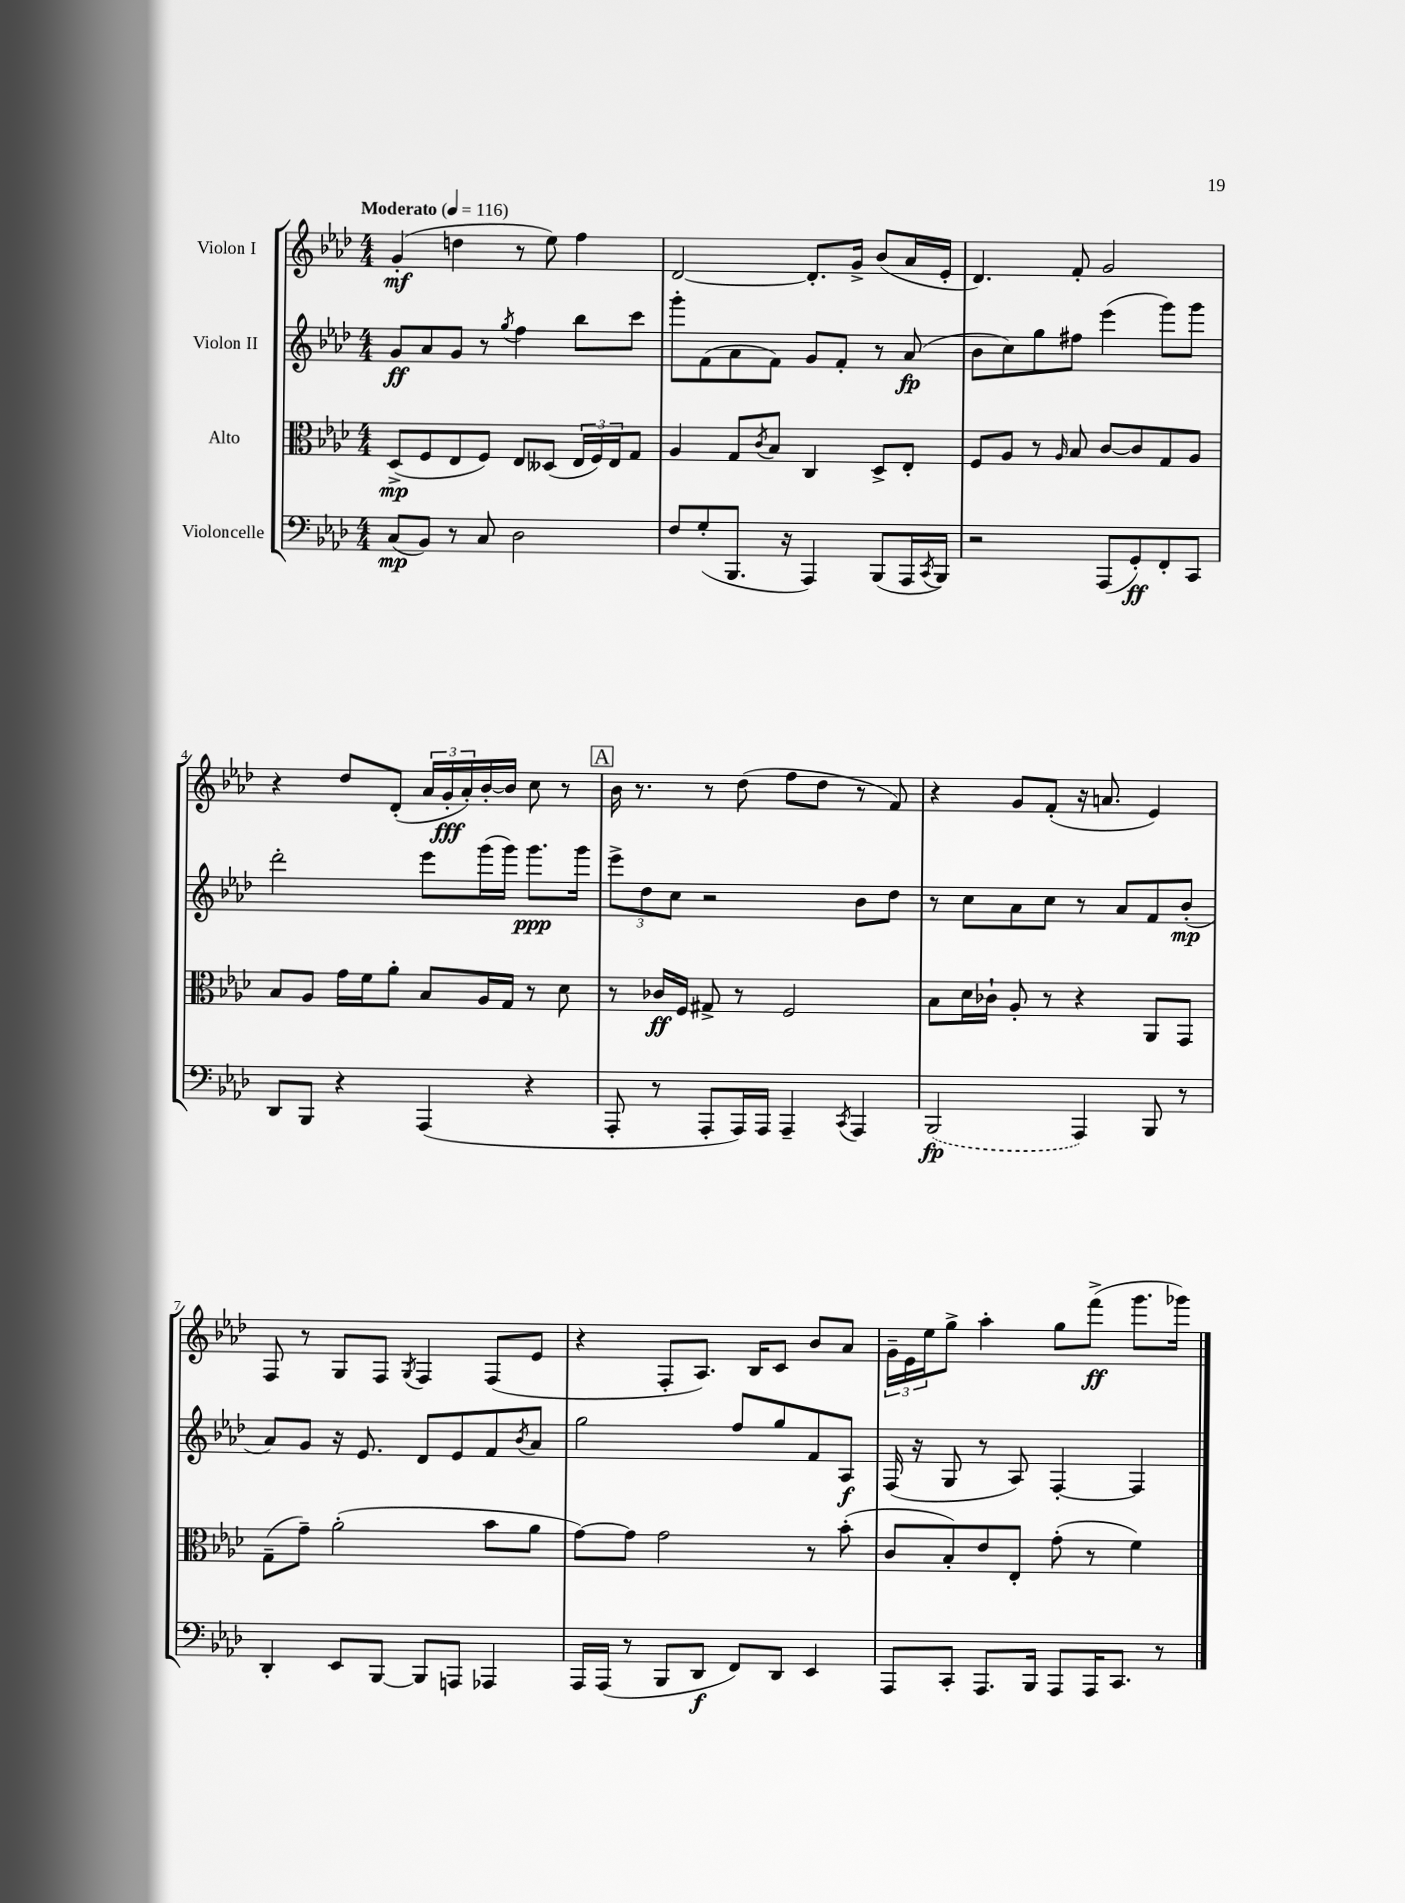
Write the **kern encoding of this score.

**kern	**kern	**kern	**kern
*staff4	*staff3	*staff2	*staff1
*clefF4	*clefC3	*clefG2	*clefG2
*k[b-e-a-d-]	*k[b-e-a-d-]	*k[b-e-a-d-]	*k[b-e-a-d-]
*M4/4	*M4/4	*M4/4	*M4/4
*MM116	*MM116	*MM116	*MM116
(8C/L	(8D-^/L	8g/L	(4g'/
8BB-/J)	8F/	8a-/	.
8r	8E-/	8g/J	4dd\
8C/	8F/J)	8r	.
.	.	8qgg/	.
2D-\	8E-/L	4ff\	8r
.	(8D--/J	.	8ee-\)
.	24E-/LL	8bb-\L	4ff\
.	24F/)	.	.
.	24E-/J	.	.
.	8G/J	8ccc\J	.
=	=	=	=
8F/L	4A-/	8ggg'\L	[2d-/
(8G'/	.	(8f\	.
8.BBB-/J	8G/L	8a-\	.
.	8qc/	.	.
.	8B-/J	8f\J)	.
16r	.	.	.
4AAA-/)	4C/	8g/L	8.d-'/]L
.	.	8f'/J	.
.	.	.	16g^/Jk
(8BBB-/L	8D-^/L	8r	(8b-/L
16AAA-/L	8E-'/J	(8a-/	16a-/L
8qCC/	.	.	.
16BBB-/JJ)	.	.	16e-'/JJ
=	=	=	=
2r	8F/L	8b-\L	4.d-/)
.	8A-/J	8cc\)	.
.	8r	8gg\	.
.	16qqA-/	.	.
.	8B-/	8ff#\J	8f'/
(8AAA-/L	[8c/L	(4eee-\	2g/
8GG'/)	8c/]	.	.
8FF'/	8G/	8ggg\L)	.
8CC/J	8A-/J	8ggg\J	.
=	=	=	=
8DD-/L	8B-/L	2ddd-'\	4r
8BBB-/J	8A-/J	.	.
4r	16g\LL	.	8dd-/L
.	16f\J	.	.
.	8a-'\J	.	(8d-'/J
(4AAA-/	8B-/L	8eee-\L	24a-/LL
.	.	.	24g'/
.	.	.	24a-'/)
.	16A-/L	(16ggg\L	[16b-'/
.	16G/JJ	16ggg\JJ)	16b-/]JJ
4r	8r	8.ggg\L	8cc\
.	8d-\	.	8r
.	.	16ggg\Jk	.
=	=	=	=
8AAA-'/	8r	12eee-^\L	16b-\
.	.	.	8.r
.	.	12dd-\	.
8r	16c-/LL	.	.
.	.	12cc\J	.
.	16F/JJ	.	.
8AAA-'/L	8G#^/	2r	8r
16AAA-/L)	8r	.	(8dd-\
16AAA-/JJ	.	.	.
4AAA-~/	2F/	.	8ff\L
.	.	.	8dd-\J
8qCC/	.	.	.
4AAA-/	.	8b-\L	8r
.	.	8dd-\J	8f/)
=	=	=	=
(2BBB-/	8B-\L	8r	4r
.	16d-\L	8cc\L	.
.	16c-`\JJ	.	.
.	8A-'/	8a-\	8g/L
.	8r	8cc\J	(8f'/J
4AAA-/)	4r	8r	16r
.	.	.	8.a/
.	.	8a-/L	.
8BBB-/	8AA-/L	8f/	4e-/)
8r	8GG/J	(8b-'/J	.
=	=	=	=
4DD-'/	(8G~\L	8a-/L)	8F/
.	8g~\J)	8g/J	8r
8EE-/L	(2a-'\	16r	8G/L
.	.	8.e-/	.
[8BBB-/J	.	.	8F/J
.	.	.	8qG/
8BBB-/]L	.	8d-/L	4F/
8AAA/J	.	8e-/	.
4AAA-/	8b-\L	8f/	(8F/L
.	.	8qb-/	.
.	8a-\J	8a-/J	8e-/J
=	=	=	=
16AAA-/LL	[8g\L)	2gg\	4r
(16AAA-/JJ	.	.	.
8r	8g\]J	.	.
8BBB-/L	2g\	.	8F'/L
8DD-/J	.	.	8.A-/J)
8FF/L)	.	8ff/L	.
.	.	.	16B-/LK
8DD-/J	.	8gg/	8c/J
4EE-/	8r	8f/	8b-/L
.	(8b-'\	8A-/J	8a-/J
=	=	=	=
8AAA-/L	8c/L	(16F/	24g~\LL
.	.	.	24e-\
.	.	16r	.
.	.	.	24ee-\J
8CC'/J	8B-'/)	8G/	8gg^\J
8.AAA-/L	8e-/	8r	4aa-'\
.	8E-'/J	8A-/)	.
16BBB-/Jk	.	.	.
8AAA-/L	(8g'\	[4F'/	8gg\L
16AAA-/K	8r	.	(8fff^\J
8.CC/J	.	.	.
.	4f\)	4F/]	8.ggg\L
8r	.	.	.
.	.	.	16ggg-\Jk)
==	==	==	==
*-	*-	*-	*-
